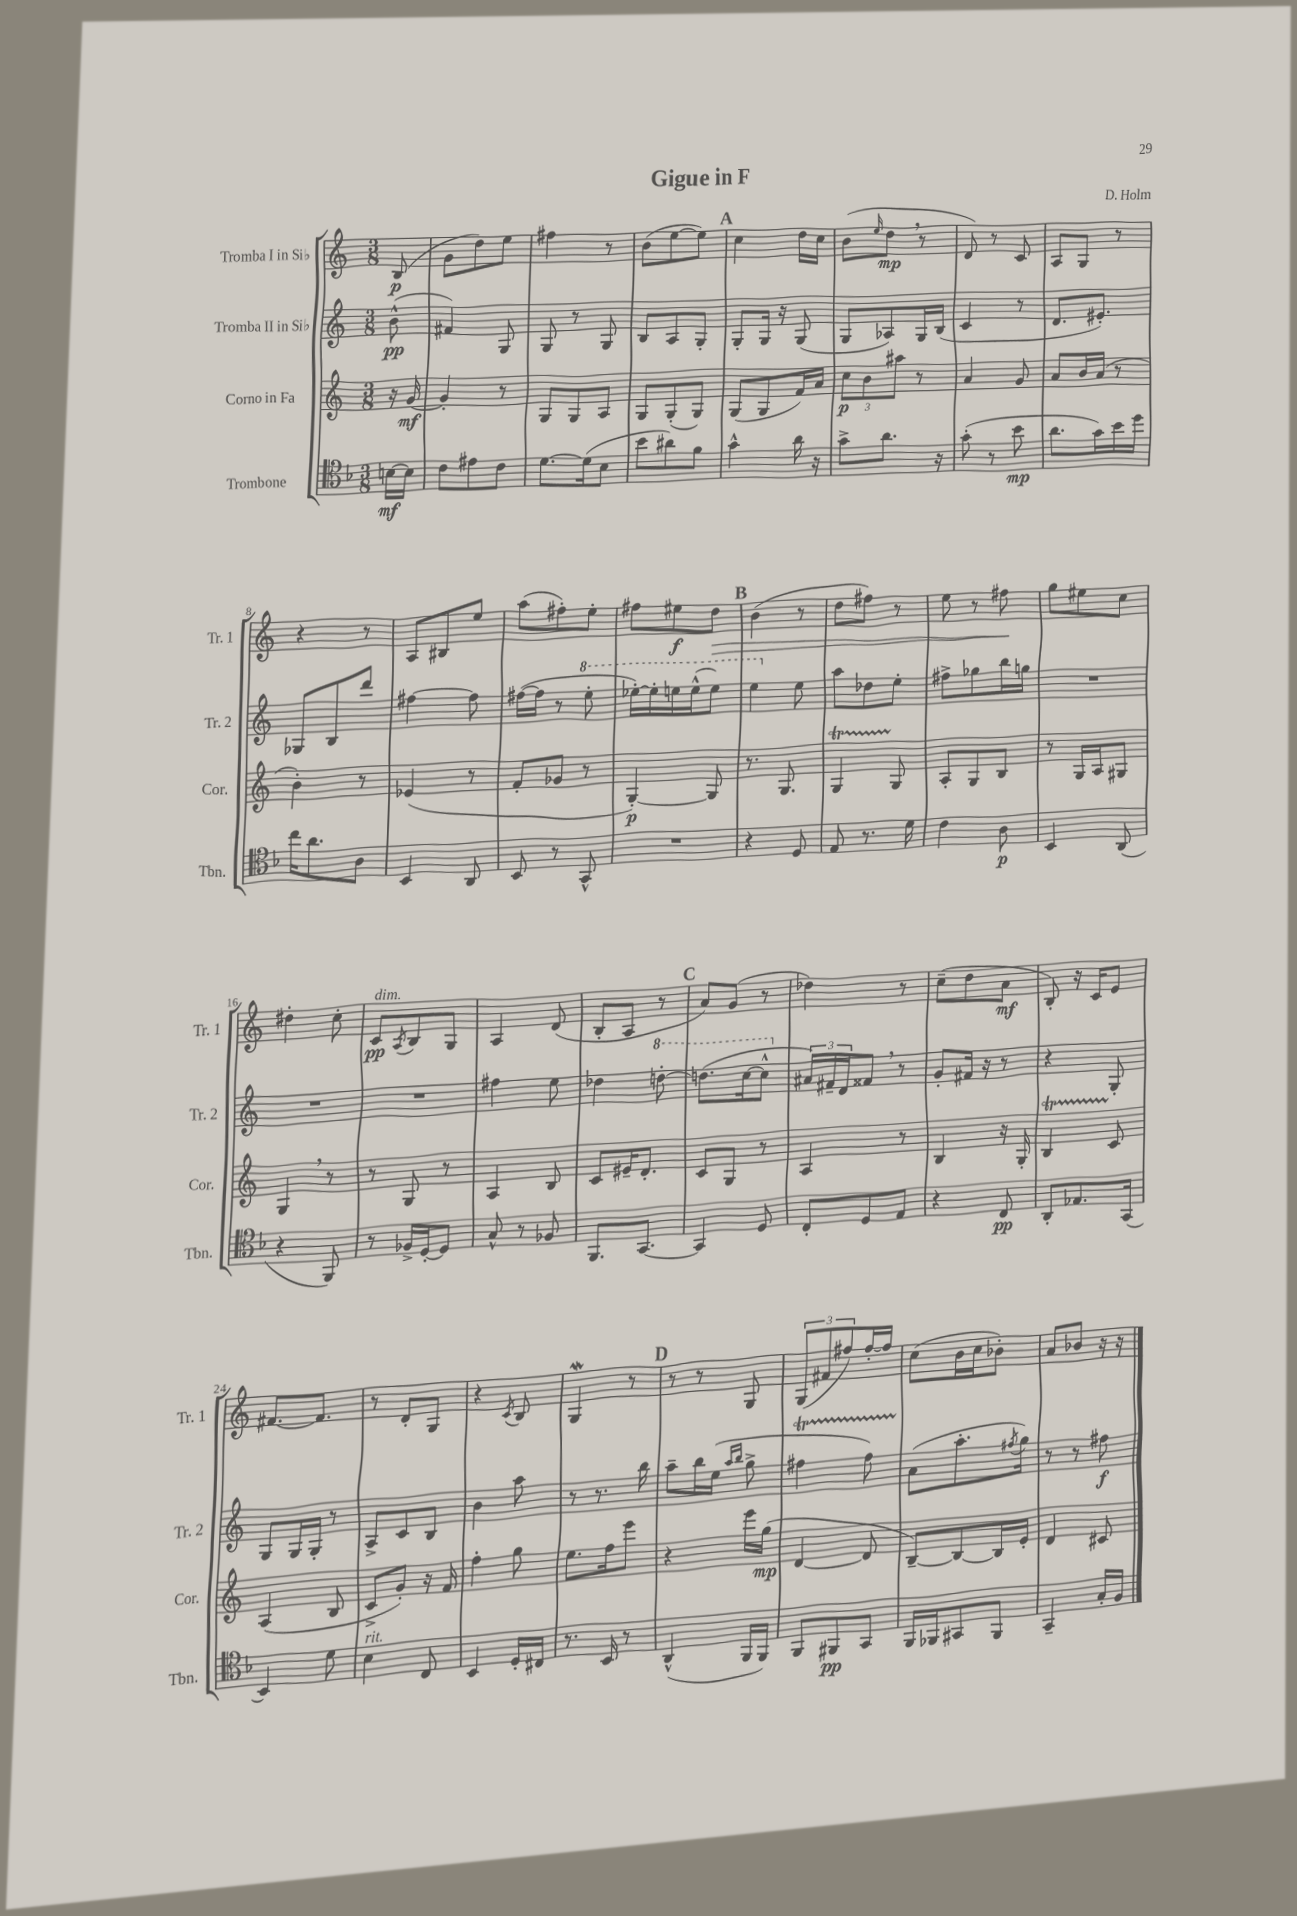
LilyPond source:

\header { title = "Gigue in F" composer = "D. Holm" }
<<
\new StaffGroup <<
\new Staff = "s0" \with { instrumentName = "Tromba I in Sib" shortInstrumentName = "Tr. 1" } {
    \clef treble \key c \major \numericTimeSignature \time 3/8 \partial 8
    b8\p( |
    g'8 d''8) e''8 |
    fis''4 r8 |
    b'8( e''8~ e''8) |
    \mark \markup { \bold "A" } c''4 d''16 c''16 |
    b'8( \grace { e''16 } d''8\mp \breathe r8 |
    d'8) r8 c'8 |
    a8 g8 r8 |
    r4 r8 |
    a8 bis8 e''8 |
    a''8( fis''8-.) e''8-. |
    fis''8 eis''8\f d''8\> |
    \mark \markup { \bold "B" } b'4( r8 |
    d''8 fis''8) r8 |
    e''8 r8 fis''8\! |
    g''8 eis''8 c''8 |
    dis''4-. c''8-. |
    c'8\pp^\markup { \italic "dim." } \acciaccatura { a8 } b8 g8 |
    a4 d'8( |
    b8-. a8 r8 |
    \mark \markup { \bold "C" } a'8) g'8( r8 |
    des''4) r8 |
    c''8--( d''8 a'8\mf |
    b8-.) r16 c'16 e'8 |
    fis'8.~ fis'8. |
    r8 d'8-. g8 |
    r4 \acciaccatura { c'8 } b8 |
    g4\mordent r8 |
    \mark \markup { \bold "D" } r8 r8 g8 |
    \tuplet 3/2 { g8( fis'8 fis''8) } fis''16~-. fis''16 |
    c''8( b'16 c''16 bes'8-.) |
    a'8 bes'8 r16 r16 \bar "|." |
}
\new Staff = "s1" \with { instrumentName = "Tromba II in Sib" shortInstrumentName = "Tr. 2" } {
    \clef treble \key c \major \numericTimeSignature \time 3/8 \partial 8
    b'8-^\pp( |
    fis'4) g8 |
    g8 r8 g8 |
    b8 a8 g8-. |
    \mark \markup { \bold "A" } g8-. g16 r16 g8( |
    g8 aes8) g16 b16( |
    c'4 r8 |
    d'8. eis'8.-.) |
    ges8 b8 d'''8 |
    fis''4~ fis''8 |
    fis''16~( fis''16 r8 \ottava #1 e'''8-. |
    ees'''16~-.) ees'''16-. e'''16 e'''16-^( e'''8) |
    \mark \markup { \bold "B" } e'''4 \ottava #0 e''8 |
    a''8 des''8 e''8-. |
    fis''8-> ges''8 b''16 g''16 |
    R4. |
    R4. |
    R4. |
    fis''4 e''8 |
    des''4 \ottava #1 d'''!8~-. |
    \mark \markup { \bold "C" } d'''!8.( c'''16~ c'''8-^ \ottava #0 |
    \tuplet 3/2 { ais'16) fis'16-- d'16 } fisis'8 \breathe r8 |
    g'8-. fis'16 r16 r8 |
    r4 g8-. |
    g8 g16 g16-. r8 |
    a8-> c'8 b8 |
    b'4 a''8 |
    r8 r8. b''16 |
    \mark \markup { \bold "D" } a''8-- b''16 e''16( \grace { a''16 b''16 } g''8-> |
    fis''4\startTrillSpan fis''8) |
    a'8\stopTrillSpan( a''8.-. \acciaccatura { fis''8 } g''16) |
    r8 r8 fis''8\f \bar "|." |
}
\new Staff = "s2" \with { instrumentName = "Corno in Fa" shortInstrumentName = "Cor." } {
    \clef treble \key c \major \numericTimeSignature \time 3/8 \partial 8
    r16 g'16~\mf |
    g'4-. r8 |
    g8 g8 a8 |
    g8 g8-.( g8) |
    \mark \markup { \bold "A" } g8( g8 f'16) a'16 |
    \tuplet 3/2 { c''8\p b'8 ais''8 } r8 |
    a'4 g'8 |
    a'8 b'16 a'16( r8 |
    b'4-.) r8 |
    ees'4( r8 |
    f'8-. ges'8 r8 |
    g4~-.\p) g8 |
    \mark \markup { \bold "B" } r8. g8. |
    g4\startTrillSpan g8\stopTrillSpan |
    a8-. g8 b8 |
    r8 g16 a16 gis8 |
    g4 \breathe r8 |
    r8 g8 r8 |
    a4 b8 |
    c'8 eis'16-- d'8.-. |
    \mark \markup { \bold "C" } c'8 g8 r8 |
    a4 r8 |
    b4 r16 g16-. |
    b4\startTrillSpan c'8\stopTrillSpan |
    a4( b8 |
    c'8-> g'8-.) r16 f'16 |
    f''4-. g''8 |
    e''8. f''16 e'''8 |
    \mark \markup { \bold "D" } r4 e'''16 g''16\mp( |
    d'4~ d'8 |
    b8~--) b8~ b16 e'16-. |
    d'4 cis'8 \bar "|." |
}
\new Staff = "s3" \with { instrumentName = "Trombone" shortInstrumentName = "Tbn." } {
    \clef tenor \key f \major \numericTimeSignature \time 3/8 \partial 8
    b16~\mf b16 |
    c'8 eis'8 c'8 |
    d'8.~ d'16( bes8 |
    bes'8 ais'8) f'8 |
    \mark \markup { \bold "A" } g'4-^ a'16 r16 |
    g'8-> a'8. r16 |
    g'8-.( r8 bes'8\mp |
    a'8. g'16) bes'16 d''16 |
    c''16 a'8. a8 |
    bes,4 a,8 |
    bes,8 r8 g,8-^ |
    R4. |
    \mark \markup { \bold "B" } r4 d8 |
    e8 r8. d'16 |
    c'4 a8\p |
    bes,4 a,8( |
    r4 f,8) |
    r8 fes16-> d16~-. d8 |
    g8-^ r8 fes8 |
    f,8. g,8.~ |
    \mark \markup { \bold "C" } g,4 d8 |
    c8-. d8 e8 |
    r4 c8\pp |
    a,8-. ees8. g,16( |
    bes,4) d'8 |
    bes4^\markup { \italic "rit." } c8 |
    bes,4 d16-. cis16 |
    r8. bes,16 r8 |
    \mark \markup { \bold "D" } a,4-^( f,16 f,16) |
    f,8 fis,8\pp g,8 |
    f,16 fes,16 gis,8 fes,8 |
    g,4-- g16-. f16 \bar "|." |
}
>>
>>
